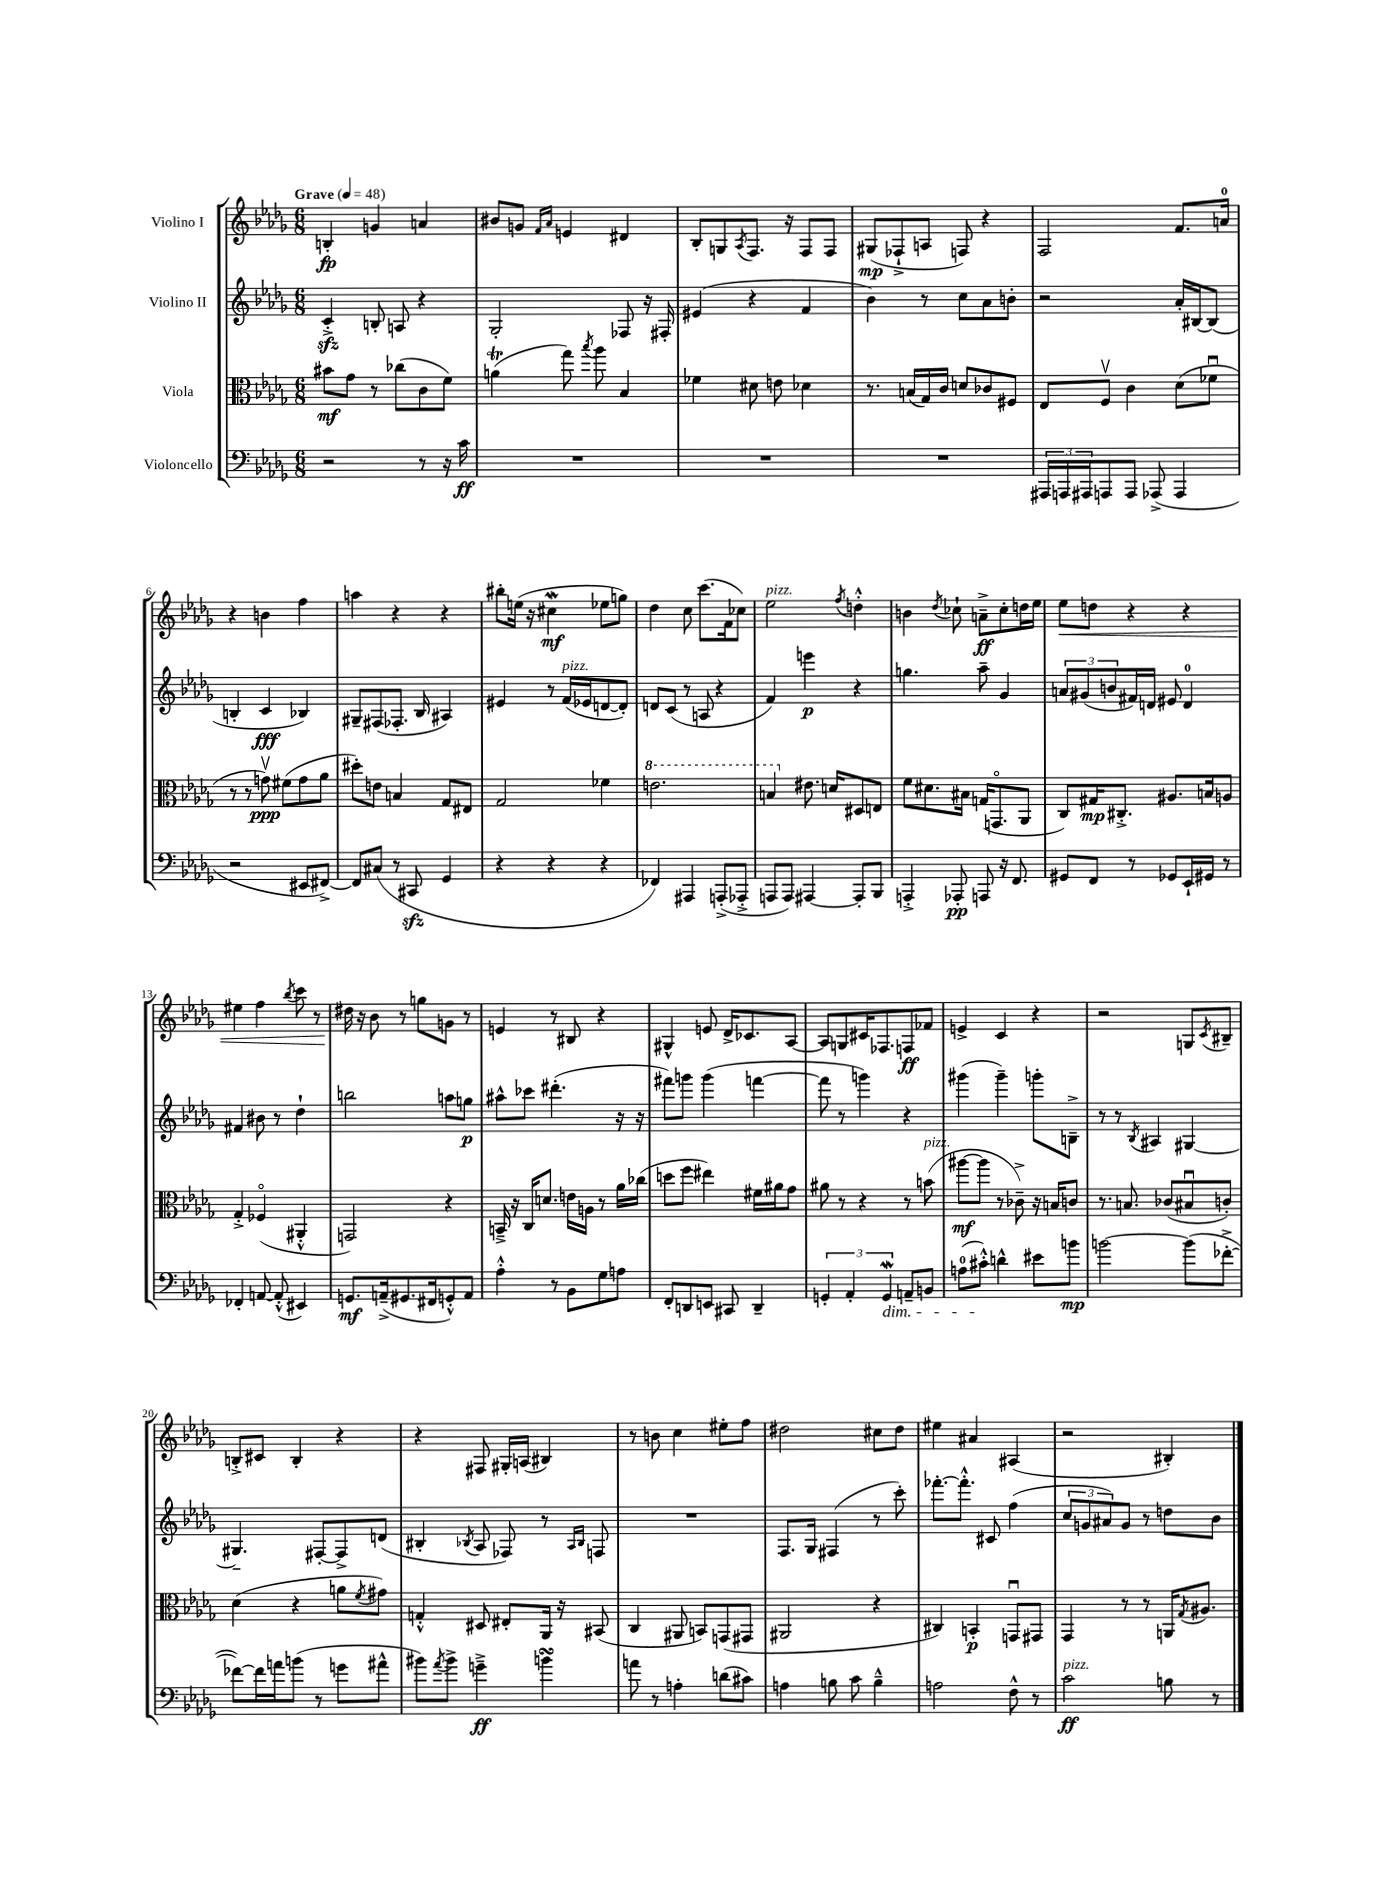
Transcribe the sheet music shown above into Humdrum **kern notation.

**kern	**dynam	**kern	**dynam	**kern	**dynam	**kern	**dynam
*part4	*part4	*part3	*part3	*part2	*part2	*part1	*part1
*staff4	*staff4	*staff3	*staff3	*staff2	*staff2	*staff1	*staff1
*I"Violoncello	*	*I"Viola	*	*I"Violino II	*	*I"Violino I	*
*clefF4	*	*clefC3	*	*clefG2	*	*clefG2	*
*k[b-e-a-d-g-]	*	*k[b-e-a-d-g-]	*	*k[b-e-a-d-g-]	*	*k[b-e-a-d-g-]	*
*M6/8	*	*M6/8	*	*M6/8	*	*M6/8	*
*MM48	*	*MM48	*	*MM48	*	*MM48	*
=1	=1	=1	=1	=1	=1	=1	=1
!	!	!	!	!	!	!LO:TX:a:B:t=Grave	!
2r	.	8b#X\L	mf	4czz'^/	.	4Bn'/	fp
.	.	8g-\J	.	.	.	.	.
.	.	8r	.	8Bn'/	.	4gn/	.
.	.	(8cc-X\L	.	8An/	.	.	.
8r	.	8c\	.	4r	.	4an/	.
16r	.	8f\J)	.	.	.	.	.
16c\	ff	.	.	.	.	.	.
=2	=2	=2	=2	=2	=2	=2	=2
2.r	.	(4ant\	.	2G-'/	.	8b#X/L	.
.	.	.	.	.	.	8gn/J	.
.	.	.	.	.	.	16qqf/LL	.
.	.	.	.	.	.	16qqa-/JJ	.
.	.	8gg-\)	.	.	.	4en/	.
.	.	8qbb-/	.	.	.	.	.
.	.	8aa-\	.	.	.	.	.
.	.	4B-/	.	8F-X/	.	4d#X/	.
.	.	.	.	16r	.	.	.
.	.	.	.	16F#X'/	.	.	.
=3	=3	=3	=3	=3	=3	=3	=3
2.r	.	4f-X\	.	(4e#X/	.	8B-'/L	.
.	.	.	.	.	.	8Gn/	.
.	.	.	.	.	.	8qA-/	.
.	.	8d#X\	.	4r	.	8.F/J	.
.	.	8en\	.	.	.	.	.
.	.	.	.	.	.	16r	.
.	.	4d-X\	.	4f/	.	8F/L	.
.	.	.	.	.	.	8F/J	.
=4	=4	=4	=4	=4	=4	=4	=4
2.r	.	8.r	.	4b-\)	.	(8G#X/L	mp
.	.	.	.	.	.	8F-X`^/	.
.	.	(16Bn/LL	.	.	.	.	.
.	.	16G-/)	.	8r	.	8An/J	.
.	.	16c/JJ	.	.	.	.	.
.	.	8dn/L	.	8cc\L	.	8Fn/)	.
.	.	8c-X/	.	8a-\	.	4r	.
.	.	8F#X/J	.	8bn'\J	.	.	.
=5	=5	=5	=5	=5	=5	=5	=5
24AAA#X/LL	.	8E-/L	.	2r	.	2F/	.
24AAAn/	.	.	.	.	.	.	.
24AAA#X/J	.	.	.	.	.	.	.
8AAAn/	.	8Fv/J	.	.	.	.	.
8AAA/J	.	4c\	.	.	.	.	.
(8AAA-X^/	.	.	.	.	.	.	.
4AAA-/	.	(8d-\L	.	16a-'/LL	.	8.f/L	.
.	.	.	.	[16B#X/J	.	.	.
.	.	8f-Xu\J	.	(8B#/J]	.	.	.
.	.	.	.	.	.	16an/Jk	.
!!LO:LB:g=z
=6	=6	=6	=6	=6	=6	=6	=6
2r	.	8r	.	4Bn'/	.	4r	.
.	.	8r	.	.	.	.	.
.	.	8gnv\)	ppp	4c/	fff	4bn\	.
.	.	(8f#X\L	.	.	.	.	.
8EE#X/L	.	8g\	.	4B-X/)	.	4ff\	.
[8FF#X^/J)	.	8a-\J	.	.	.	.	.
=7	=7	=7	=7	=7	=7	=7	=7
8FF#/L]	.	8dd#X'\L)	.	8G#X~/L	.	4aan\	.
(8C#X/J	.	8en\J	.	(8F#X/	.	.	.
8r	.	4Bn/	.	8.F-X'/J	.	4r	.
8CC#Xzz/	.	.	.	.	.	.	.
.	.	.	.	16B-/	.	.	.
4GG-/	.	8G-/L	.	4A#X/)	.	4r	.
.	.	8E#X/J	.	.	.	.	.
=8	=8	=8	=8	=8	=8	=8	=8
4r	.	2G-/	.	4e#X/	.	8bb#X'\L	.
.	.	.	.	.	.	(16een\Jk	.
.	.	.	.	.	.	16r	.
4r	.	.	.	8r	.	4cc#XW\	mf
!	!	!	!	!LO:TX:a:i:t=pizz.	!	!	!
.	.	.	.	(16f/LL	.	.	.
.	.	.	.	16e-X/J	.	.	.
4r	.	4f-X\	.	[8dn/	.	8ee-X\L	.
.	.	.	.	8d'/J])	.	8ggn\J)	.
=9	=9	=9	=9	=9	=9	=9	=9
*	*	*8va	*	*	*	*	*
4FF-X/)	.	2.een\	.	8dn/L	.	4dd-\	.
.	.	.	.	(8c/J	.	.	.
4AAA#X/	.	.	.	8r	.	8cc\	.
.	.	.	.	8An/	.	(8.ccc\L	.
(8AAAn'^/L	.	.	.	4r	.	.	.
.	.	.	.	.	.	16f\k	.
8AAA-X'^/J	.	.	.	.	.	8cc-X\J)	.
=10	=10	=10	=10	=10	=10	=10	=10
!	!	!	!	!	!	!LO:TX:a:i:t=pizz.	!
8AAAn/L	.	4bn/	.	4f/)	.	2ee-\	.
8AAA/J)	.	.	.	.	.	.	.
*	*	*X8va	*	*	*	*	*
[4AAA#X/	.	8.e#X\	.	4eeen\	p	.	.
.	.	16dn/KL	.	.	.	.	.
.	.	.	.	.	.	8qff/	.
8AAA#'/L]	.	8D#X/	.	4r	.	4ddn'^^\	.
8BBB-/J	.	8En/J	.	.	.	.	.
=11	=11	=11	=11	=11	=11	=11	=11
4AAAn'^/	.	8f\L	.	4.ggn\	.	4bn\	.
.	.	8.d#X\	.	.	.	.	.
.	.	.	.	.	.	8qdd-/	.
8AAA-X'/	pp	.	.	.	.	8cc-X`\	.
.	.	16B#X\Jk	.	.	.	.	.
8AAAn/	.	(16Gn/KL	.	8aa-~\	.	8an~^\L	ff
.	.	8.GGn/	.	.	.	.	.
16r	.	.	.	4g-/	.	8cc-'\	.
8.FF/	.	.	.	.	.	.	.
.	.	8AA-/J	.	.	.	16ddn\L	.
.	.	.	.	.	.	16ee-\JJ	.
=12	=12	=12	=12	=12	=12	=12	=12
!	!	!	!	!	!	!	!LO:HP:b
8GG#X/L	.	8C/L)	.	12an/L	.	8ee-\L	<
.	.	.	.	(12g#X/	.	.	.
8FF/J	.	16G#X/K	mp	.	.	8ddn\J	.
.	.	.	.	12bn/	.	.	.
.	.	8.C#X'^/J	.	.	.	.	.
8r	.	.	.	16f#X/L)	.	4r	.
.	.	.	.	16dn/JJ	.	.	.
8GG-X/L	.	8.A#X/L	.	8e#X/	.	.	.
16EE-`/L	.	.	.	4d/	.	4r	.
16GG#X/JJ	.	16Bn/k	.	.	.	.	.
8r	.	8An/J	.	.	.	.	.
!!LO:LB:g=z
=13	=13	=13	=13	=13	=13	=13	=13
4FF-X'/	.	4G-'^/	.	4f#X/	.	4ee#X\	.
[8AAn/	.	(4F-X/	.	8b#X\	.	4ff\	.
(8AA'^^/]	.	.	.	8r	.	.	.
.	.	.	.	.	.	8qbb-/	.
4EE#X/)	.	4AA#X'^^/	.	4dd-`\	.	8ccc\	.
.	.	.	.	.	.	8r	.
=14	=14	=14	=14	=14	=14	=14	=14
8.GGn/L	mf	2GGn/)	.	2bbn\	.	16dd#X\	.
.	.	.	.	.	.	16r	[
.	.	.	.	.	.	8b-\	.
(16AAn~^/k	.	.	.	.	.	.	.
8.GG#X/	.	.	.	.	.	8r	.
.	.	.	.	.	.	8ggn\L	.
16FF#X/k	.	.	.	.	.	.	.
8GGn'^^/)	.	4r	.	8aan\L	.	8gn\J	.
8AA/J	.	.	.	8ggn\J	p	8r	.
=15	=15	=15	=15	=15	=15	=15	=15
4A-'^^\	.	16BBn~^/	.	8aa#X^^\L	.	4en/	.
.	.	16r	.	.	.	.	.
.	.	16C/KL	.	8ccc-X\J	.	.	.
.	.	8.dn/J	.	.	.	.	.
8r	.	.	.	(4.ddd#X'\	.	8r	.
8BB-\L	.	16en\LL	.	.	.	8B#X/	.
.	.	16An\JJ	.	.	.	.	.
8G-\	.	8r	.	.	.	4r	.
8An\J	.	16a-\LL	.	16r	.	.	.
.	.	(16cc-X\JJ	.	16r	.	.	.
=16	=16	=16	=16	=16	=16	=16	=16
8FF'/L	.	8ddn\L	.	8fff#X\L)	.	4G#X^^/	.
8DDn/	.	8ff\J	.	8gggn\J	.	.	.
8EEn/J	.	4ee#X\)	.	(4ggg\	.	8en/	.
8CC#X/	.	.	.	.	.	16d-^/KL	.
.	.	.	.	.	.	8.c-X/	.
4DD~/	.	16f#X\LL	.	[4fffn\	.	.	.
.	.	16a#X\J	.	.	.	.	.
.	.	8g-\J	.	.	.	[8A-/J	.
=17	=17	=17	=17	=17	=17	=17	=17
6GGn'/	.	8a#X\	.	8fff\]	.	8A-/L]	.
.	.	8r	.	8r	.	8Gn/	.
6AA-'/	.	.	.	.	.	.	.
.	.	4r	.	4gggn\)	.	16c#X/K	.
.	.	.	.	.	.	8.F-X/	.
!LO:TX:b:i:t=dim.	!	!	!	!	!	!	!
6GGW/	.	.	.	.	.	.	.
8AAn~/L	.	8r	.	4r	.	8Fn/	ff
!	!	!LO:TX:a:i:t=pizz.	!	!	!	!	!
8BBn/J	.	(8bn\	.	.	.	8f-X/J	.
=18	=18	=18	=18	=18	=18	=18	=18
(8An\L	.	[8aa#X\L	mf	(4ggg#X\	.	4en^/	.
8c#X'^^\J)	.	8aa#\J]	.	.	.	.	.
4dn^^\	.	8r	.	4ggg#~\)	.	4c/	.
.	.	8c-X~^\)	.	.	.	.	.
8e#X\L	.	16r	.	8gggn'\L	.	4r	.
.	.	16Bn/KL	.	.	.	.	.
8bn\J	mp	8cn/J	.	8Bn~^\J	.	.	.
=19	=19	=19	=19	=19	=19	=19	=19
[2bn\	.	8.r	.	8r	.	2r	.
.	.	.	.	8r	.	.	.
.	.	8.Bn/	.	.	.	.	.
.	.	.	.	8qB-/	.	.	.
.	.	.	.	4A#X/	.	.	.
.	.	(8c-X/L	.	.	.	.	.
(8b\L]	.	8B#Xu/	.	[4G#X/	.	8Gn/L	.
.	.	.	.	.	.	8qc/	.
[8f-X'^\J	.	8cn'/J)	.	.	.	8B#X~/J	.
!!LO:LB:g=z
=20	=20	=20	=20	=20	=20	=20	=20
8f-X\L_)	.	(4d-\	.	4.G#X~/]	.	8Bn'^/L	.
16f-\L]	.	.	.	.	.	8c#X/J	.
16an\J	.	.	.	.	.	.	.
(8bn\J	.	4r	.	.	.	4B'/	.
8r	.	.	.	[8F#X'/L	.	.	.
8gn\L	.	8an\L	.	8F#^/]	.	4r	.
.	.	8qf/	.	.	.	.	.
8a#X^^\J	.	8g#X\J)	.	(8dn/J	.	.	.
=21	=21	=21	=21	=21	=21	=21	=21
8b#X\L)	.	4Gn'^^/	.	4B#X'/	.	4r	.
8qa-/	.	.	.	.	.	.	.
8b#^\J	.	.	.	.	.	.	.
.	.	.	.	8qB-X/	.	.	.
4gn~^\	ff	8D#X/	.	8A-/	.	8F#X/	.
.	.	8E#X'/L	.	8F-X/)	.	16G#X'/LL	.
.	.	.	.	.	.	(16An/JJ	.
4bnsSsS\	.	16AA-/Jk	.	8r	.	4B#X/)	.
.	.	16r	.	.	.	.	.
.	.	.	.	16qqA-/LL	.	.	.
.	.	.	.	16qqB-/JJ	.	.	.
.	.	(8BB#X/	.	8Fn/	.	.	.
=22	=22	=22	=22	=22	=22	=22	=22
8an\	.	4C/	.	2.r	.	8r	.
8r	.	.	.	.	.	8bn\	.
4An'\	.	8AA#X/	.	.	.	4cc\	.
.	.	8BBn/L)	.	.	.	.	.
(8dn\L	.	(8GGn/	.	.	.	8ee#X'\L	.
8c#X\J)	.	8GG#X/J	.	.	.	8ff\J	.
=23	=23	=23	=23	=23	=23	=23	=23
4An\	.	2AA#X/	.	8.F/L	.	2dd#X\	.
.	.	.	.	16G-/Jk	.	.	.
8Bn\	.	.	.	(4F#X/	.	.	.
8c\	.	.	.	.	.	.	.
4B~^^\	.	4r	.	8r	.	8cc#X\L	.
.	.	.	.	8ccc'\)	.	8dd#\J	.
=24	=24	=24	=24	=24	=24	=24	=24
2An\	.	4C#X/)	.	[8.fff-X'\L	.	4ee#X\	.
.	.	.	.	8.fff-'^^\J]	.	.	.
.	.	4BBn'/	p	.	.	4a#X/	.
.	.	.	.	8c#X/	.	.	.
8F^^\	.	8GGnu/L	.	(4ff\	.	(4A#X/	.
8r	.	8GG#X/J	.	.	.	.	.
=25	=25	=25	=25	=25	=25	=25	=25
!LO:TX:a:i:t=pizz.	!	!	!	!	!	!	!
2c\	ff	4GG-/	.	12cc/L	.	2r	.
.	.	.	.	12gn/	.	.	.
.	.	.	.	12a#X/)	.	.	.
.	.	8r	.	8g/J	.	.	.
.	.	8r	.	8r	.	.	.
8Bn\	.	16AAn/KL	.	8ddn\L	.	4B#X'/)	.
.	.	8qG-/	.	.	.	.	.
.	.	8.A#X/J	.	.	.	.	.
8r	.	.	.	8b-\J	.	.	.
==	==	==	==	==	==	==	==
*-	*-	*-	*-	*-	*-	*-	*-
